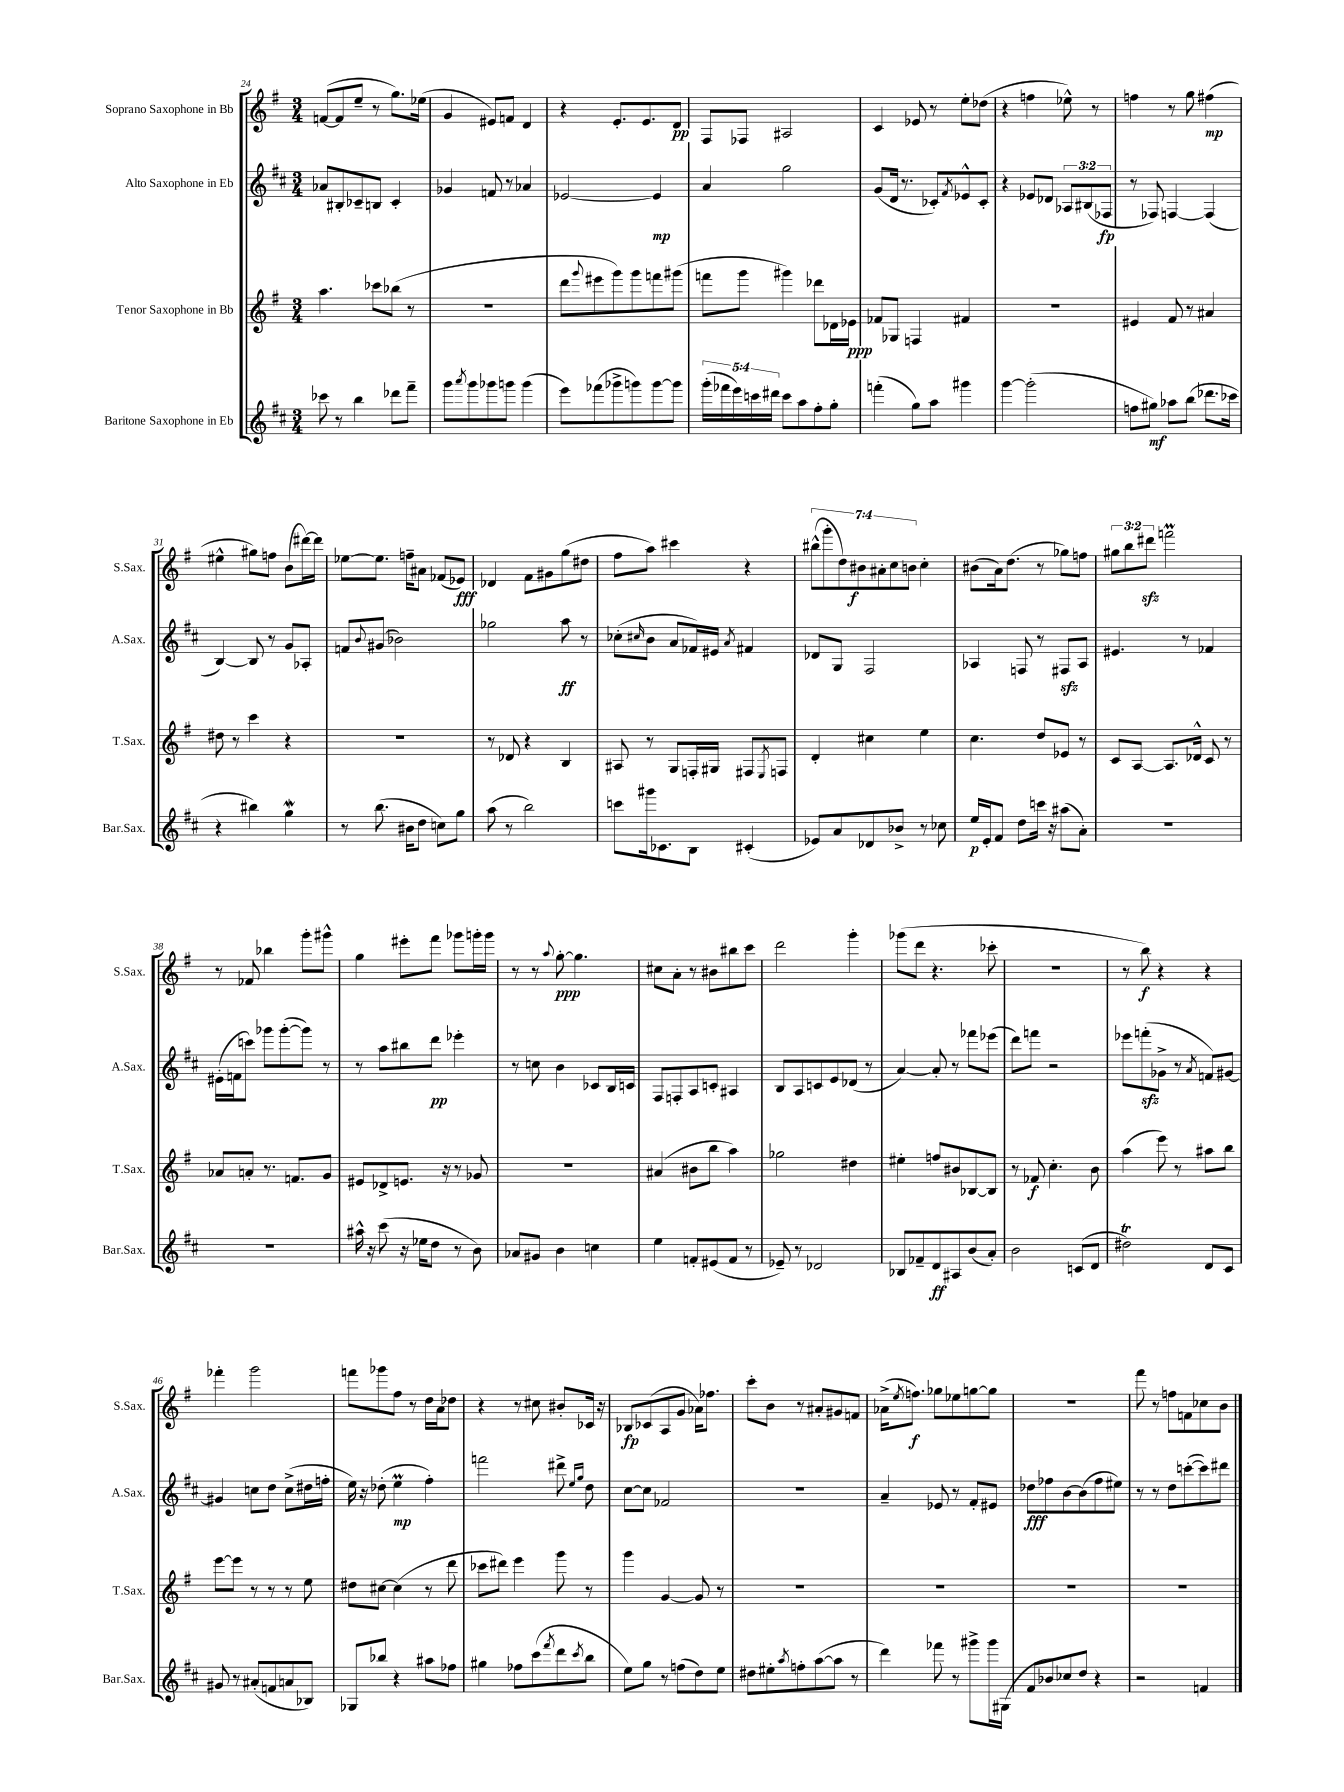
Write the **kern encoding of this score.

**kern	**kern	**kern	**kern
*staff4	*staff3	*staff2	*staff1
*clefG2	*clefG2	*clefG2	*clefG2
*k[f#c#]	*k[f#]	*k[f#c#]	*k[f#]
*M3/4	*M3/4	*M3/4	*M3/4
8ccc-	4.aa	8a-	([8f
8r	.	8B#'	8f]
4bb	.	8c-~	8ee~
.	8ccc-	8B	8r
8ddd-	(8bb-	4c-'	8.gg)
8fff#~	8r	.	.
.	.	.	(16ee-
=	=	=	=
8ggg	2.r	4g-	4g
8qaaa	.	.	.
8ggg	.	.	.
8ggg-	.	8f	8e#)
8ggg	.	8r	8f
(4ggg	.	4a-	4d
=	=	=	=
8eee)	8ddd	[2e-	4r
.	8qqggg	.	.
(8fff-	8eee#	.	.
8ggg-^	8ggg)	.	8.e'
8ggg)	8ggg	.	.
.	.	.	8.e
[8ggg	8fff	4e-]	.
8ggg]	(8ggg#	.	8d
=	=	=	=
(20ggg'	8fff	4a	8F#
20fff-	.	.	.
20eee)	.	.	.
.	8ggg	.	8F-
20ccc	.	.	.
20ddd#	.	.	.
8ccc	4ggg#)	2gg	2A#
8aa	.	.	.
8ff#'	8ddd-	.	.
8gg'	16d-	.	.
.	16e-	.	.
=	=	=	=
(4fff'	8f-	(8g	4c
.	8G-	16d	.
.	.	8.r	.
8gg)	4F	.	8e-
8aa	.	8c-')	8r
.	.	8qf#	.
4ggg#	4f#	8e-^^	8ee'
.	.	8c-'	(8dd-
=	=	=	=
[4ggg	2.r	4r	4r
(2ggg']	.	8e-	4ff
.	.	8d-	.
.	.	12A-	8ee-^^)
.	.	(12B#	.
.	.	.	8r
.	.	12F-	.
=	=	=	=
8ff	4e#	8r	4ff
8gg#)	.	8F-)	.
8aa-	8f#	[4F	8r
(8bb	8r	.	8gg
8.ddd-	4a#	(4F]	(4ff#
16ccc-	.	.	.
=	=	=	=
4r	8dd#	[4B)	4ee#^^
.	8r	.	.
4bb#)	4ccc	8B]	8gg#)
.	.	8r	8ff
4gg	4r	8g	(8b
.	.	8A-'	[16ddd#)
.	.	.	16ddd#]
=	=	=	=
8r	2.r	8f	[8ee-
.	.	8qqb	.
(8.bb	.	(8g#	8.ee-]
.	.	2b-)	.
16b#	.	.	16ff~
8dd	.	.	8a#
8cc)	.	.	(8f-
8gg	.	.	8e-)
=	=	=	=
(8aa	8r	2gg-	4d-
8r	8d-	.	.
2bb)	4r	.	8f#
.	.	.	8g#
.	4B	8aa	(8gg
.	.	8r	8dd#
=	=	=	=
8ccc	8A#	(8cc-'	8ff#
.	.	16qqcc#	.
16ggg#	8r	8b	8aa)
8.c-	.	.	.
.	8G	8a	4ccc#
8B	16F'	16f-)	.
.	16G#	16e#	.
.	.	8qa	.
(4c#'	8F#	4f#	4r
.	8qE	.	.
.	8F	.	.
=	=	=	=
8e-)	4d'	8d-	(14bb#^^
.	.	.	14ggg'
8a	.	8G	.
.	.	.	14dd)
.	.	.	14b#
8d-	4cc#	2F#	.
.	.	.	14a#'
.	.	.	14cc
8b-^	.	.	.
.	.	.	14b
8r	4ee	.	4cc'
8cc-	.	.	.
=	=	=	=
16ee	4.cc	4A-	(8b#
16e'	.	.	.
8f#	.	.	16a)
.	.	.	(8.dd
8dd	.	8F	.
16ccc	8dd	8r	8r
16r	.	.	.
(8aa#	8e-	8F#	8gg-)
8a')	8r	8A-	8ff
=	=	=	=
2.r	8c	4.e#	12gg#
.	.	.	12bb
.	[8A	.	.
.	.	.	12ddd#
.	8.A]	.	2fff
.	.	8r	.
.	16d-^^	.	.
.	8c	4f-	.
.	8r	.	.
=	=	=	=
2.r	8a-	(16e#'	8r
.	.	16f	.
.	8a'	8ccc)	8f-
.	8.r	8ggg-	4bb-
.	.	([8ggg-'	.
.	8.f	.	.
.	.	8ggg-])	8ggg'
.	8g	8r	8ggg#^^
=	=	=	=
16aa#^^	8e#	8r	4gg
16r	.	.	.
(8ccc#	8d-^	8aa	.
16r	8.e	8bb#	8eee#'
16ee-	.	.	.
8dd	.	8ddd	8fff#
.	16r	.	.
8r	8r	4eee-'	8ggg-
8b)	8g-	.	16ggg'
.	.	.	16ggg
=	=	=	=
8a-	2.r	8r	8r
8g#	.	8cc	8r
.	.	.	8qqaa
4b	.	4b	[8gg'
.	.	.	4.gg]
4cc	.	8c-	.
.	.	16B	.
.	.	16c	.
=	=	=	=
4ee	(4a#	8F#	8cc#
.	.	8F'	8a'
8f'	8b#	8A	8r
(8e#	8bb	8c'	8b#
8f	4aa)	4A#	8bb#
8r	.	.	8ccc
=	=	=	=
8e-~)	2gg-	8B	2ddd
8r	.	8A	.
2d-	.	8c	.
.	.	8e	.
.	4dd#	(8d-	4ggg'
.	.	8r	.
=	=	=	=
8B-	4ee#'	[4a)	(8ggg-
8f-~	.	.	8ddd
8d	8ff	8a']	4.r
8A#	8b#	8r	.
(8b	[8B-	8fff-	.
8a')	8B-]	(8eee-	8ccc-'
=	=	=	=
2b	8r	8ddd)	2.r
.	8f-	8fff	.
.	4.cc'	2r	.
(8c	.	.	.
8d	8b	.	.
=	=	=	=
2dd#)	(4aa	8eee-	8r
.	.	(8fff'	8bb)
.	8eee)	8g-^	4r
.	8r	8r	.
.	.	8qa	.
8d	8aa#	8f)	4r
8c#	8bb	[8g#	.
=	=	=	=
8g#	[8eee	4g#]	4fff-'
8r	8eee]	.	.
(8a#'	8r	8cc	2ggg
8f	8r	8dd	.
8a	8r	(8cc^	.
8B-)	8ee	16dd#	.
.	.	16ff'	.
=	=	=	=
8G-	8dd#	16ee)	8fff
.	.	16r	.
8bb-	[8cc#	(8dd-'	8ggg-
4r	(4cc#]	4ee	8ff#
.	.	.	8r
8aa#	8r	4ff#')	16dd
.	.	.	16a
8ff-	8ddd	.	8dd-
=	=	=	=
4gg#	8ccc-	2fff	4r
.	8ddd#)	.	.
8ff-	4eee	.	8r
(8ccc#	.	.	8cc#
8qfff#	.	.	.
8ddd	8ggg	8ddd#^	8b#'
.	.	16qqee	.
8qccc#	.	16qqgg	.
8bb	8r	8dd	16c-
.	.	.	16r
=	=	=	=
8ee)	4ggg	[8cc#	8B-
8gg	.	8cc#]	(8c-
8r	[4g	2f-	8A
(8ff	.	.	8g
8dd)	8g]	.	16a-)
.	.	.	8.ff-
8ee	8r	.	.
=	=	=	=
8dd#	2.r	2.r	8ccc'
8ee#'	.	.	8b
8qaa	.	.	.
8ff'	.	.	8r
([8aa	.	.	8a#'
8aa]	.	.	8g#
8r	.	.	8f
=	=	=	=
4ddd)	2.r	4a~	(16a-^
.	.	.	8qee
.	.	.	8.ff)
8fff-	.	8e-	8gg-
8r	.	8r	8ee-
8ggg#^	.	8f#'	[8gg
16ggg#	.	8e#	8gg]
(16G#	.	.	.
=	=	=	=
8f#	2.r	8dd-	2.r
8b-)	.	8ff-	.
8cc-	.	[8b	.
8dd	.	(8b]	.
4r	.	8ff-	.
.	.	8ee#)	.
=	=	=	=
2r	2.r	8r	8fff#
.	.	8r	8r
.	.	8dd	8ff
.	.	([8ccc'	8f
4f	.	8ccc])	8cc-
.	.	8ddd#	8b
==	==	==	==
*-	*-	*-	*-
